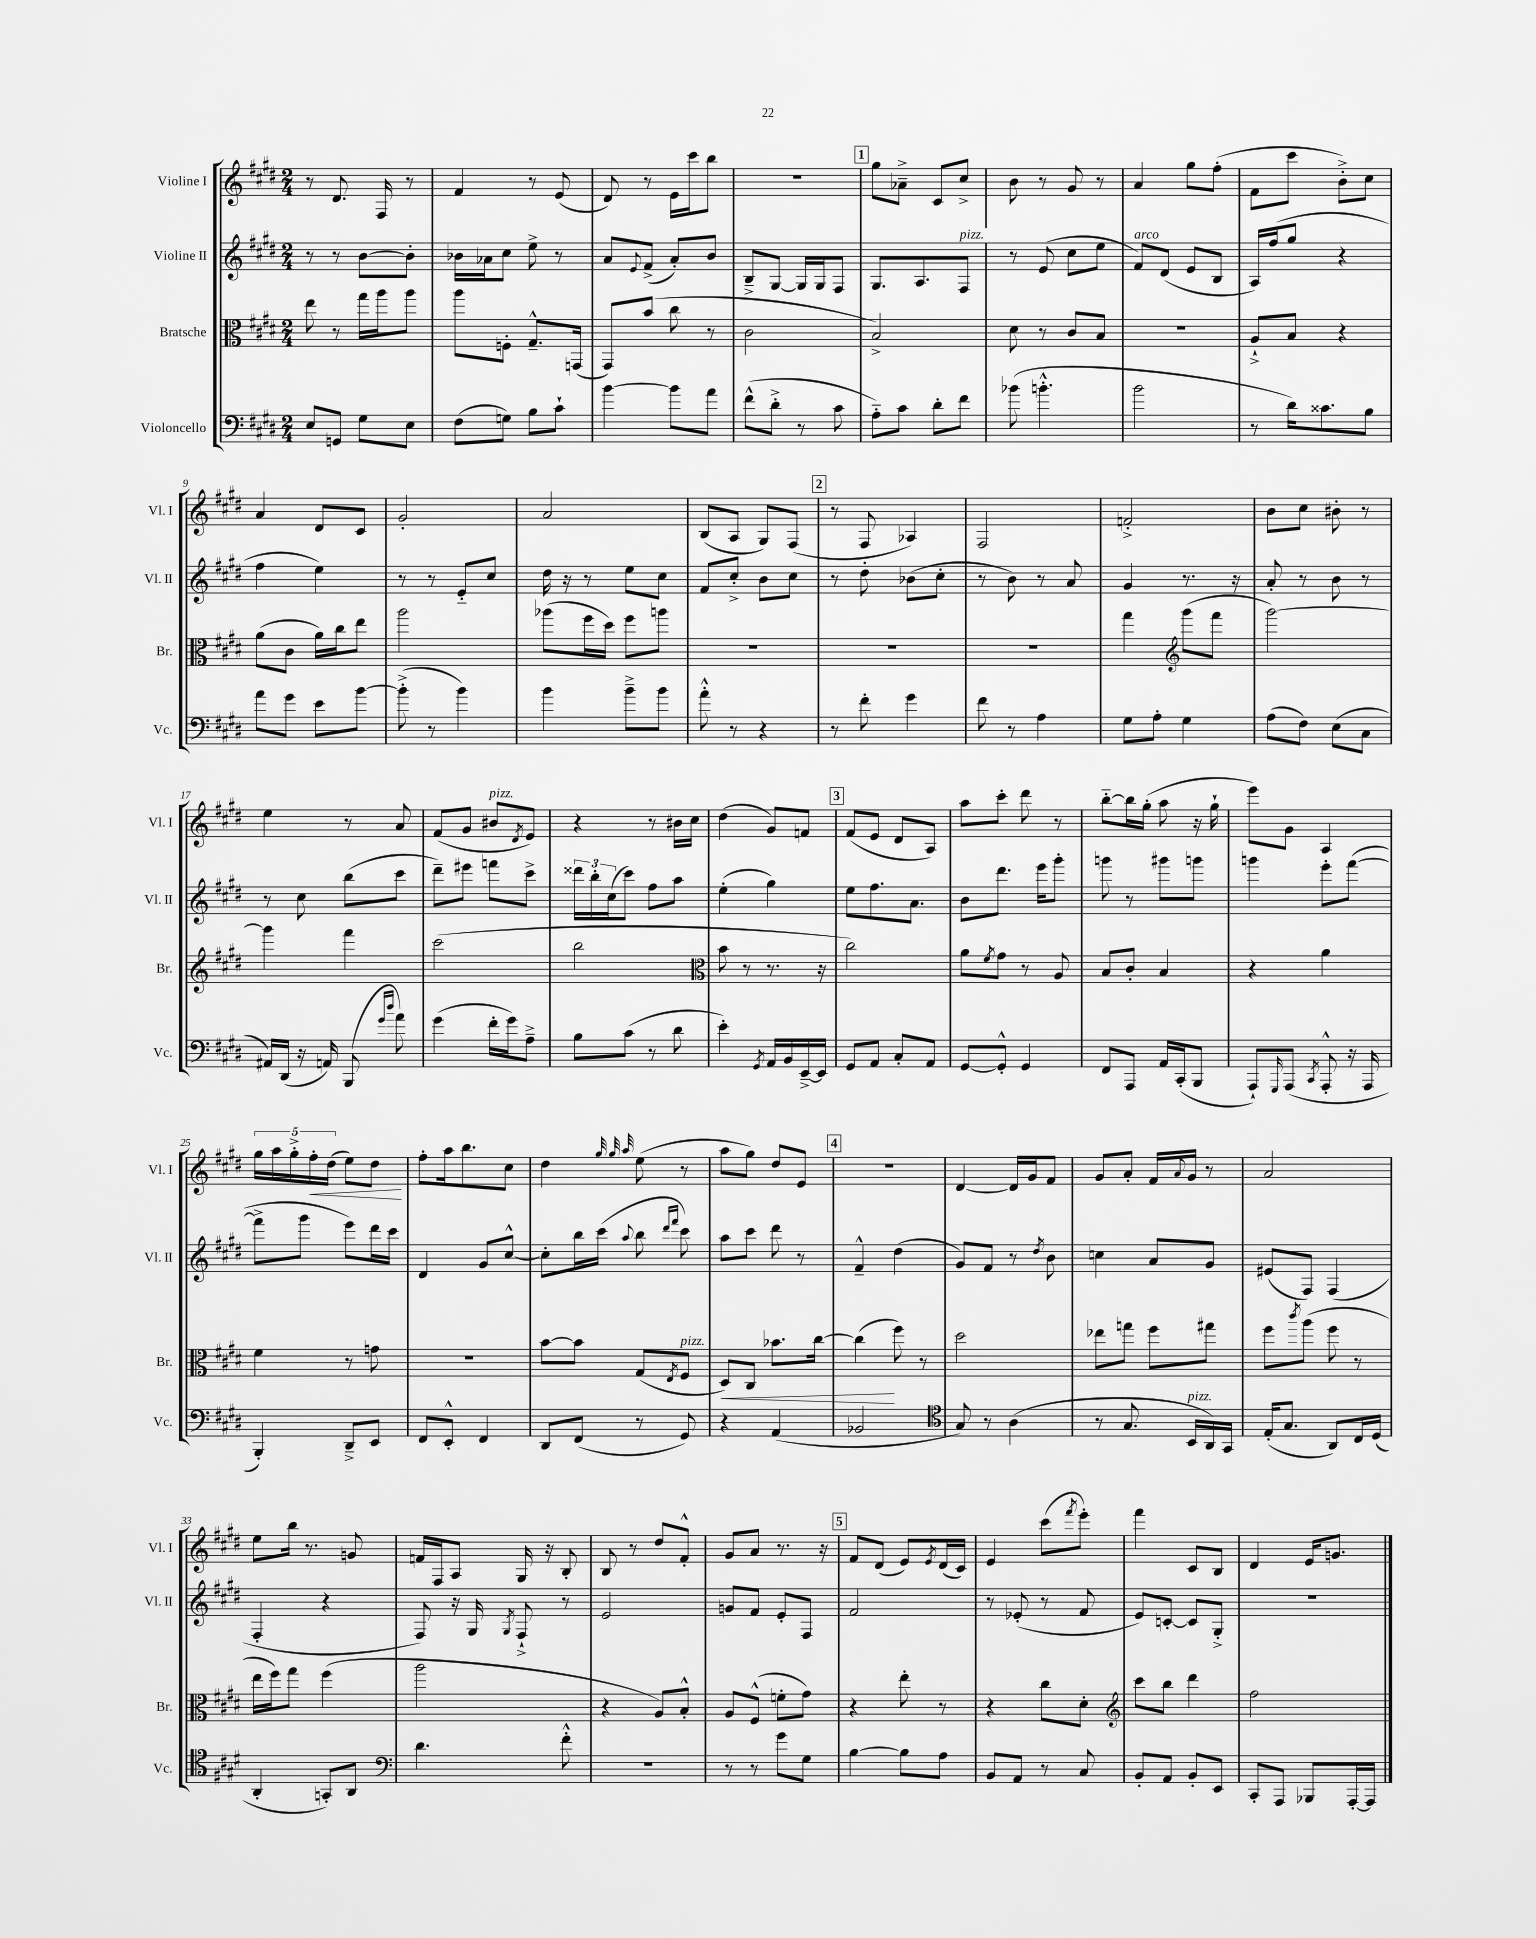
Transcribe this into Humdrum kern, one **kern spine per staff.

**kern	**kern	**dynam	**kern	**kern	**dynam
*part4	*part3	*part3	*part2	*part1	*part1
*staff4	*staff3	*staff3	*staff2	*staff1	*staff1
*I"Violoncello	*I"Bratsche	*	*I"Violine II	*I"Violine I	*
*I'Vc.	*I'Br.	*	*I'Vl. II	*I'Vl. I	*
*clefF4	*clefC3	*	*clefG2	*clefG2	*
*k[f#c#g#d#]	*k[f#c#g#d#]	*	*k[f#c#g#d#]	*k[f#c#g#d#]	*
*M2/4	*M2/4	*	*M2/4	*M2/4	*
=1	=1	=1	=1	=1	=1
8E/L	8ee\	.	8r	8r	.
8GGn/J	8r	.	8r	8.d#/	.
8G#\L	16gg#\LL	.	[8b\L	.	.
.	16aa\J	.	.	16F#/	.
8E\J	8aa\J	.	8b'\J]	8r	.
=2	=2	=2	=2	=2	=2
(8F#\L	8aa\L	.	16b-X\LL	4f#/	.
.	.	.	16a-X\J	.	.
8Gn\J)	8Fn'\J	.	8cc#\J	.	.
8B\L	8.G#~^^/L	.	8ee^\	8r	.
8c#`\J	.	.	8r	(8e/	.
.	(16GGn/Jk	.	.	.	.
=3	=3	=3	=3	=3	=3
[4b\	8GG#/L)	.	8a/L	8d#/)	.
.	.	.	8qqe/	.	.
.	(8b/J	.	(8f#^/J	8r	.
8b\L]	8cc#\	.	8a'/L)	16e\LL	.
.	.	.	.	16ccc#\J	.
8a\J	8r	.	8b/J	8bb\J	.
=4	=4	=4	=4	=4	=4
(8f#^^\L	2c#\	.	8B~^/L	2r	.
8d#'^\J	.	.	[8G#/J	.	.
8r	.	.	16G#/LL]	.	.
.	.	.	16G#/J	.	.
8c#\	.	.	8F#/J	.	.
!!LO:REH:place=s1:t=1
=5	=5	=5	=5	=5	=5
8A\L)	2B^/)	.	8.G#/L	8gg#\L	.
8c#\J	.	.	.	8a-X~^\J	.
.	.	.	8.A/	.	.
8d#'\L	.	.	.	8c#/L	.
!	!	!	!LO:TX:a:i:t=pizz.	!	!
8f#\J	.	.	8F#/J	8cc#^/J	.
=6	=6	=6	=6	=6	=6
(8b-X\	8d#\	.	8r	8b\	.
4.bn'^^\	8r	.	(8e/	8r	.
.	8c#/L	.	8cc#\L	8g#/	.
.	8B/J	.	8ee\J	8r	.
=7	=7	=7	=7	=7	=7
!	!	!	!LO:TX:a:i:t=arco	!	!
2b\	2r	.	8f#/L)	4a/	.
.	.	.	(8d#/J	.	.
.	.	.	8e/L	8gg#\L	.
.	.	.	8B/J	(8ff#'\J	.
=8	=8	=8	=8	=8	=8
8r	8A`^/L	.	16A/LL)	8f#\L	.
.	.	.	(16ff#/J	.	.
16d#\KL)	8B/J	.	8gg#/J	8ccc#\J	.
8.c##X\	.	.	.	.	.
.	4r	.	4r	8b'^\L)	.
8B\J	.	.	.	8cc#\J	.
!!LO:LB:g=z
=9	=9	=9	=9	=9	=9
8a\L	(8a\L	.	4ff#\	4a/	.
8g#\J	8c#\J	.	.	.	.
8e\L	16a\LL)	.	4ee\)	8d#/L	.
.	16cc#\J	.	.	.	.
[8b\J	8ee\J	.	.	8c#/J	.
=10	=10	=10	=10	=10	=10
(8b'^\]	2aa\	.	8r	2g#'/	.
8r	.	.	8r	.	.
4b\)	.	.	8e/L	.	.
.	.	.	8cc#/J	.	.
=11	=11	=11	=11	=11	=11
4b\	(8aa-X\L	.	16dd#\	2a/	.
.	.	.	16r	.	.
.	16ff#\L	.	8r	.	.
.	16dd#\JJ)	.	.	.	.
8b~^\L	8ff#\L	.	8ee\L	.	.
8b\J	8aan\J	.	8cc#\J	.	.
=12	=12	=12	=12	=12	=12
8a'^^\	2r	.	8f#/L	(8B/L	.
8r	.	.	8cc#'^/J	8A/J	.
4r	.	.	8b\L	8G#/L)	.
.	.	.	8cc#\J	(8F#/J	.
!!LO:REH:place=s1:t=2
=13	=13	=13	=13	=13	=13
8r	2r	.	8r	8r	.
8f#'\	.	.	8dd#'\	8F#/	.
4g#\	.	.	(8b-X\L	4A-X/)	.
.	.	.	8cc#'\J	.	.
=14	=14	=14	=14	=14	=14
8f#\	2r	.	8r	2F#/	.
8r	.	.	8b\)	.	.
4A\	.	.	8r	.	.
.	.	.	8a/	.	.
=15	=15	=15	=15	=15	=15
8G#\L	4gg#\	.	4g#/	2fn'^/	.
8A'\J	.	.	.	.	.
*	*clefG2	*	*	*	*
4G#\	(8ggg#\L	.	8.r	.	.
.	8fff#\J	.	.	.	.
.	.	.	16r	.	.
=16	=16	=16	=16	=16	=16
(8A\L	[2ggg#\)	.	8a'/	8b\L	.
8F#\J)	.	.	8r	8cc#\J	.
(8E\L	.	.	8b\	8b#X'\	.
8C#\J	.	.	8r	8r	.
!!LO:LB:g=z
=17	=17	=17	=17	=17	=17
16AA#X/LL)	4ggg#\]	.	8r	4ee\	.
(16DD#/JJ	.	.	.	.	.
16r	.	.	8cc#\	.	.
16AAn/)	.	.	.	.	.
(8BBB/	4fff#\	.	(8bb\L	8r	.
16qqg#/LL	.	.	.	.	.
16qqdd#/JJ	.	.	.	.	.
8a\)	.	.	8ccc#\J	8a/	.
=18	=18	=18	=18	=18	=18
(4g#\	(2ccc#\	.	8ddd#~\L)	(8f#/L	.
.	.	.	8eee#X\J	8g#/J	.
!	!	!	!	!LO:TX:a:i:t=pizz.	!
16f#'\LL	.	.	8fffn\L	8b#X/L	.
16g#\J)	.	.	.	.	.
.	.	.	.	8qd#/	.
8A~^\J	.	.	8ccc#^\J	8e/J)	.
=19	=19	=19	=19	=19	=19
8B\L	2bb\	.	24ddd##X\LL	4r	.
.	.	.	24bb'\	.	.
.	.	.	(24cc#\J	.	.
(8c#\J	.	.	8ccc#\J)	.	.
8r	.	.	8ff#\L	8r	.
8d#\	.	.	8aa\J	16b#X\LL	.
.	.	.	.	16cc#\JJ	.
=20	=20	=20	=20	=20	=20
*	*clefC3	*	*	*	*
4e'\)	8b\	.	(4ee'\	(4dd#\	.
.	8r	.	.	.	.
8qGG#/	.	.	.	.	.
16AA/LL	8.r	.	4gg#\)	8g#/L)	.
16BB/	.	.	.	.	.
[16EE~^/	.	.	.	8fn/J	.
16EE/JJ]	16r	.	.	.	.
!!LO:REH:place=s1:t=3
=21	=21	=21	=21	=21	=21
8GG#/L	2cc#\)	.	8ee\L	(8f#/L	.
8AA/J	.	.	8.ff#\	8e/J	.
8C#'/L	.	.	.	8d#/L	.
.	.	.	8.a\J	.	.
8AA/J	.	.	.	8A/J)	.
=22	=22	=22	=22	=22	=22
[8GG#/L	8a\L	.	8b\L	8aa\L	.
.	8qf#/	.	.	.	.
8GG#'^^/J]	8g#\J	.	8.ddd#\J	8ccc#'\J	.
4GG#/	8r	.	.	8ddd#\	.
.	.	.	16eee\KL	.	.
.	8A/	.	8ggg#'\J	8r	.
=23	=23	=23	=23	=23	=23
8FF#/L	8B/L	.	8gggn\	[8bb\L	.
8AAA/J	8c#'/J	.	8r	16bb\L]	.
.	.	.	.	(16gg#'\JJ	.
16AA/LL	4B/	.	8ggg#X\L	8aa\	.
(16CC#'/J	.	.	.	.	.
8BBB/J	.	.	8gggn\J	16r	.
.	.	.	.	16gg#`\	.
=24	=24	=24	=24	=24	=24
8AAA`/L)	4r	.	4gggn\	8eee\L)	.
16qqGGG#/	.	.	.	.	.
(8AAA/J	.	.	.	8g#\J	.
8qCC#/	.	.	.	.	.
8AAA'^^/	4a\	.	8eee'\L	4A/	.
16r	.	.	([8fff#\J	.	.
16AAA/	.	.	.	.	.
!!LO:LB:g=z
=25	=25	=25	=25	=25	=25
4BBB'/)	4f#\	.	8fff#^\L]	20gg#\LL	.
.	.	.	.	20aa\	.
.	.	.	.	20gg#'^\	.
.	.	.	8ggg#\J	.	.
!	!	!	!	!	!LO:HP:b
.	.	.	.	20ff#'\	<
.	.	.	.	(20dd#\JJ	.
8DD#~^/L	8r	.	8eee\L)	8ee\L)	.
8EE/J	8gn\	.	16ddd#\L	8dd#\J	.
.	.	.	16ccc#\JJ	.	.
.	.	.	.	.	[
=26	=26	=26	=26	=26	=26
8FF#/L	2r	.	4d#/	8ff#'\L	.
8EE'^^/J	.	.	.	16aa\k	.
.	.	.	.	8.bb\	.
4FF#/	.	.	8g#/L	.	.
.	.	.	[8cc#^^/J	8cc#\J	.
=27	=27	=27	=27	=27	=27
8DD#/L	[8b\L	.	8cc#'\L]	4dd#\	.
(8FF#/J	8b\J]	.	16bb\L	.	.
.	.	.	(16ccc#\JJ	.	.
.	.	.	.	32qqgg#/	.
.	.	.	.	32qqgg#/	.
.	.	.	8qqaa/	32qqaa/	.
8r	(8G#/L	.	8bb\	(8ee\	.
.	.	.	16qqddd#/LL	.	.
.	8qE/	.	16qqfff#/JJ	.	.
!	!LO:TX:a:i:t=pizz.	!	!	!	!
8GG#/)	8F#/J	.	8ccc#\)	8r	.
=28	=28	=28	=28	=28	=28
!	!	!LO:HP:b	!	!	!
4r	8D#/L)	<	8aa\L	8aa\L	.
.	8C#/J	.	8ccc#\J	8gg#\J)	.
(4AA/	8.b-X\L	.	8ddd#\	8dd#/L	.
.	.	.	8r	8e/J	.
.	[16cc#\Jk	.	.	.	.
!!LO:REH:place=s1:t=4
=29	=29	=29	=29	=29	=29
2BB-X/	(4cc#\]	.	4f#~^^/	2r	.
.	8ff#\)	[	(4dd#\	.	.
.	8r	.	.	.	.
=30	=30	=30	=30	=30	=30
*clefC4	*	*	*	*	*
8G#/)	2dd#\	.	8g#/L)	[4d#/	.
8r	.	.	8f#/J	.	.
(4A\	.	.	8r	16d#/LL]	.
.	.	.	.	16g#/J	.
.	.	.	8qdd#/	.	.
.	.	.	8b\	8f#/J	.
=31	=31	=31	=31	=31	=31
8r	8ee-X\L	.	4ccn\	8g#/L	.
8.G#/	8ggn\J	.	.	8a'/J	.
.	8ff#\L	.	8a/L	16f#/LL	.
.	.	.	.	8qqa/	.
!LO:TX:a:i:t=pizz.	!	!	!	!	!
16BB/LL	.	.	.	16g#/JJ	.
16AA/)	8gg#X\J	.	8g#/J	8r	.
16GG#/JJ	.	.	.	.	.
=32	=32	=32	=32	=32	=32
(16E'/KL	8ff#\L	.	(8e#X/L	2a/	.
8.G#/J	.	.	.	.	.
.	8qccc#/	.	.	.	.
.	(8aa\J	.	8F#/J)	.	.
8AA/L)	8ff#\	.	(4F#/	.	.
16C#/L	8r	.	.	.	.
(16D#/JJ	.	.	.	.	.
!!LO:LB:g=z
=33	=33	=33	=33	=33	=33
4AA'/	16ee\LL	.	4F#'/	8ee\L	.
.	16ff#\J)	.	.	.	.
.	8gg#\J	.	.	16bb\Jk	.
.	.	.	.	8.r	.
8GGn'/L)	(4ff#\	.	4r	.	.
8AA/J	.	.	.	8gn/	.
=34	=34	=34	=34	=34	=34
*clefF4	*	*	*	*	*
4.d#\	2aa\	.	8F#/)	16fn/LL	.
.	.	.	.	16F#/J	.
.	.	.	16r	8A/J	.
.	.	.	16G#/	.	.
.	.	.	8qG#/	.	.
.	.	.	8F#`^/	16G#/	.
.	.	.	.	16r	.
8f#'^^\	.	.	8r	8B'/	.
=35	=35	=35	=35	=35	=35
2r	4r	.	2e/	8B/	.
.	.	.	.	8r	.
.	8A/L)	.	.	8dd#/L	.
.	8B'^^/J	.	.	8f#'^^/J	.
=36	=36	=36	=36	=36	=36
8r	8A/L	.	8gn/L	8g#/L	.
8r	(8F#^^/J	.	8f#/J	8a/J	.
8g#\L	8fn'\L	.	8e'/L	8.r	.
8G#\J	8g#\J)	.	8F#/J	.	.
.	.	.	.	16r	.
!!LO:REH:place=s1:t=5
=37	=37	=37	=37	=37	=37
[4B\	4r	.	2f#/	8f#/L	.
.	.	.	.	(8d#/J	.
8B\L]	8ee'\	.	.	8e/L)	.
.	.	.	.	8qe/	.
8A\J	8r	.	.	(16d#/L	.
.	.	.	.	16c#/JJ)	.
=38	=38	=38	=38	=38	=38
8BB/L	4r	.	8r	4e/	.
8AA/J	.	.	(8e-X'/	.	.
8r	8cc#\L	.	8r	(8ccc#\L	.
.	.	.	.	8qfff#/	.
8C#/	8d#'\J	.	8f#/	8eee'\J)	.
=39	=39	=39	=39	=39	=39
*	*clefG2	*	*	*	*
8BB'/L	8ccc#\L	.	8e/L)	4fff#\	.
8AA/J	8bb\J	.	[8cn'/J	.	.
8BB'/L	4ddd#\	.	8c/L]	8c#/L	.
8EE/J	.	.	8G#'^/J	8B/J	.
=40	=40	=40	=40	=40	=40
8CC#'/L	2ff#\	.	2r	4d#/	.
8AAA/J	.	.	.	.	.
8BBB-X/L	.	.	.	16e/KL	.
.	.	.	.	8.gn/J	.
[16AAA'/L	.	.	.	.	.
16AAA/JJ]	.	.	.	.	.
==	==	==	==	==	==
*-	*-	*-	*-	*-	*-
